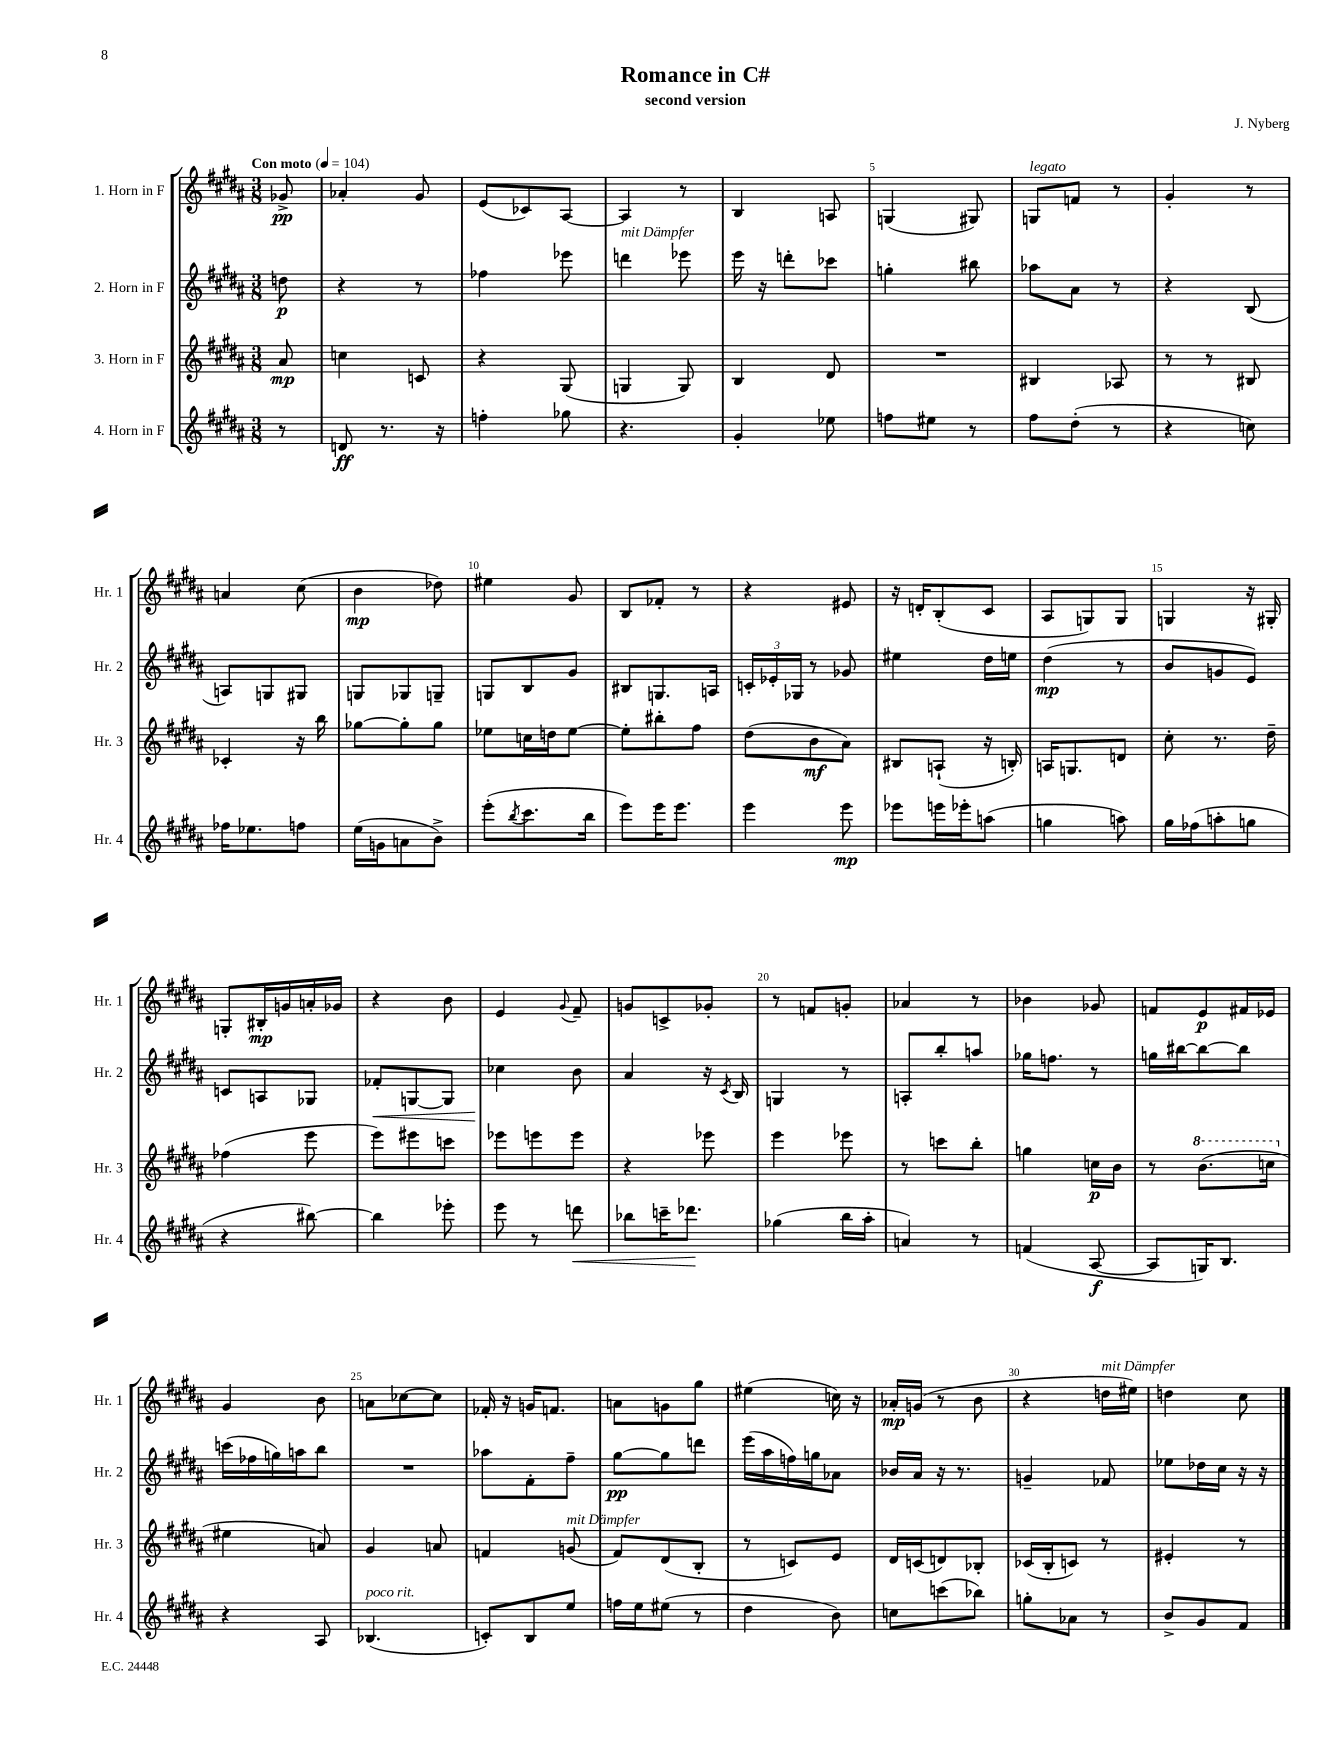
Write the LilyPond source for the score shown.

\header { title = "Romance in C#" composer = "J. Nyberg" subtitle = "second version" }
<<
\new StaffGroup <<
\new Staff = "s0" \with { instrumentName = "1. Horn in F" shortInstrumentName = "Hr. 1" } {
    \clef treble \key b \major \numericTimeSignature \time 3/8 \partial 8 \tempo "Con moto" 4 = 104
    ges'8->\pp |
    aes'4-. gis'8 |
    e'8( ces'8) ais8~ |
    ais4 r8 |
    b4 a8 |
    g4( gis8) |
    g8^\markup { \italic "legato" } f'8 r8 |
    gis'4-. r8 |
    a'4 cis''8( |
    b'4\mp des''8) |
    eis''4 gis'8 |
    b8 fes'8-. r8 |
    r4 eis'8 |
    r16 d'16-. b8-.( cis'8 |
    ais8 g8) g8 |
    g4 r16 gis16-. |
    g8-. bis16-.\mp g'16 a'16-. ges'16 |
    r4 b'8 |
    e'4 \appoggiatura { gis'8 } fis'8-- |
    g'8 c'8-> ges'8-. |
    r8 f'8 g'8-. |
    aes'4 r8 |
    bes'4 ges'8 |
    f'8 e'8\p fis'16 ees'16 |
    gis'4 b'8 |
    a'8 ces''8~ ces''8 |
    fes'16-. r16 g'16 f'8. |
    a'8 g'8 gis''8 |
    eis''4( c''16) r16 |
    aes'16-.\mp g'16( r8 b'8 |
    r4 d''16^\markup { \italic "mit Dämpfer" } eis''16) |
    d''4 cis''8 \bar "|." |
}
\new Staff = "s1" \with { instrumentName = "2. Horn in F" shortInstrumentName = "Hr. 2" } {
    \clef treble \key b \major \numericTimeSignature \time 3/8 \partial 8
    d''8\p |
    r4 r8 |
    fes''4 ees'''8 |
    d'''4^\markup { \italic "mit Dämpfer" } ees'''8 |
    e'''16 r16 d'''8-. ces'''8 |
    g''4-. bis''8 |
    aes''8 ais'8 r8 |
    r4 b8( |
    a8) g8 gis8 |
    g8 ges8 g8-- |
    g8 b8 gis'8 |
    bis8 g8. a16 |
    \tuplet 3/2 { c'16-. ees'16-. ges16 } r8 ges'8 |
    eis''4 dis''16 e''16 |
    dis''4\mp( r8 |
    b'8 g'8 e'8) |
    c'8 a8 ges8 |
    fes'8-.\< g8~ g8 |
    ces''4\! b'8 |
    ais'4 r16 \acciaccatura { cis'8 } b16 |
    g4 r8 |
    a8-. b''8-. a''8 |
    ges''16 f''8. r8 |
    g''16 bis''16~ bis''8~ bis''8 |
    c'''16( fes''16 g''16) a''16 b''8 |
    R4. |
    aes''8 fis'8-. fis''8-- |
    gis''8~\pp gis''8 d'''8 |
    e'''16( ais''16 f''16) g''16 aes'8 |
    bes'16 ais'16 r16 r8. |
    g'4-- fes'8 |
    ees''8 des''16 cis''16 r16 r16 \bar "|." |
}
\new Staff = "s2" \with { instrumentName = "3. Horn in F" shortInstrumentName = "Hr. 3" } {
    \clef treble \key b \major \numericTimeSignature \time 3/8 \partial 8
    ais'8\mp |
    c''4 c'8 |
    r4 gis8( |
    g4 g8) |
    b4 dis'8 |
    R4. |
    bis4 aes8 |
    r8 r8 bis8 |
    ces'4-. r16 b''16 |
    ges''8~ ges''8-. ges''8 |
    ees''8 c''16 d''16 ees''8~ |
    ees''8-. bis''8-. fis''8 |
    dis''8( b'8\mf ais'8) |
    bis8 a8-!( r16 b16-.) |
    a16 g8. d'8 |
    cis''8-. r8. dis''16-- |
    fes''4( e'''8 |
    e'''8) eis'''8 c'''8 |
    ees'''8 e'''8 e'''8 |
    r4 ees'''8 |
    e'''4 ees'''8 |
    r8 c'''8 b''8-. |
    g''4 c''16\p b'16 |
    r8 \ottava #1 b''8.( c'''16 \ottava #0 |
    eis''4 a'8) |
    gis'4 a'8 |
    f'4 g'8^\markup { \italic "mit Dämpfer" }( |
    fis'8) dis'8( b8-. |
    r8 c'8) e'8 |
    dis'16 c'16( d'8) bes8-. |
    ces'16( b16-. c'8) r8 |
    eis'4-. r8 \bar "|." |
}
\new Staff = "s3" \with { instrumentName = "4. Horn in F" shortInstrumentName = "Hr. 4" } {
    \clef treble \key b \major \numericTimeSignature \time 3/8 \partial 8
    r8 |
    d'8\ff r8. r16 |
    f''4-. ges''8 |
    r4. |
    gis'4-. ees''8 |
    f''8 eis''8 r8 |
    fis''8 dis''8-.( r8 |
    r4 c''8) |
    fes''16 ees''8. f''8 |
    e''16( g'16 a'8 b'8->) |
    e'''8-.( \acciaccatura { b''8 } cis'''8. b''16 |
    e'''8) e'''16 e'''8. |
    e'''4 e'''8\mp |
    ees'''8 e'''16 ees'''16-. a''8( |
    g''4 a''8) |
    gis''16 fes''16( a''8-. g''8 |
    r4 bis''8~) |
    bis''4 ees'''8-. |
    e'''8 r8 d'''8\< |
    bes''8 c'''16-- des'''8.\! |
    ges''4( b''16 ais''16-. |
    a'4) r8 |
    f'4( ais8~\f |
    ais8 g16) b8. |
    r4 ais8 |
    bes4.^\markup { \italic "poco rit." }( |
    c'8-.) b8 e''8 |
    f''16 e''16 eis''8( r8 |
    dis''4 b'8) |
    c''8 c'''8( bes''8) |
    g''8-. aes'8 r8 |
    b'8-> gis'8 fis'8 \bar "|." |
}
>>
>>
\layout { \context { \Score \override BarNumber.break-visibility = ##(#f #t #t) barNumberVisibility = #(every-nth-bar-number-visible 5) } }
